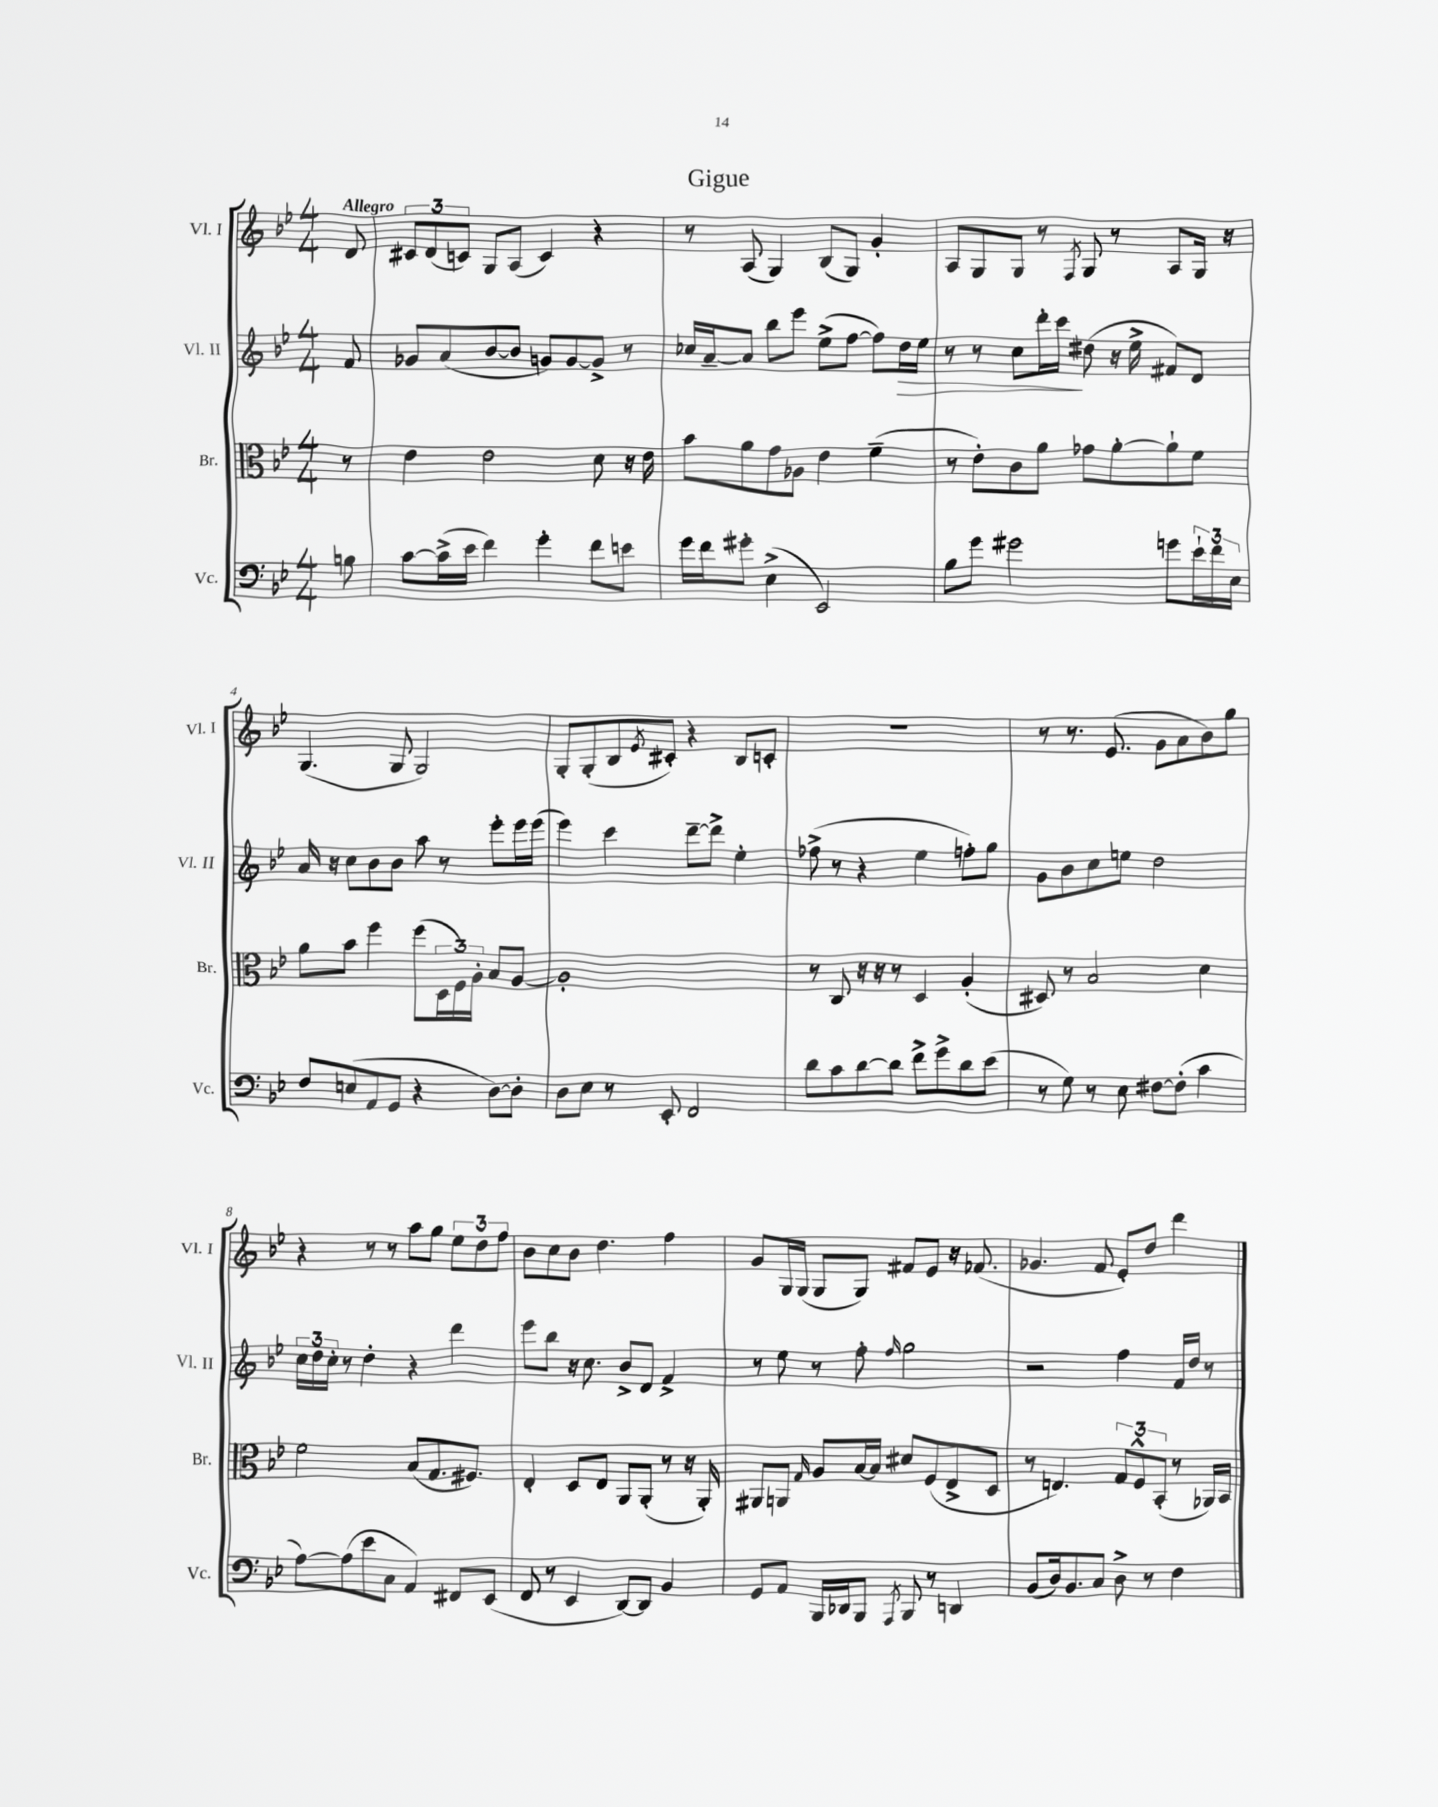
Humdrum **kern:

**kern	**kern	**kern	**kern
*staff4	*staff3	*staff2	*staff1
*clefF4	*clefC3	*clefG2	*clefG2
*k[b-e-]	*k[b-e-]	*k[b-e-]	*k[b-e-]
*M4/4	*M4/4	*M4/4	*M4/4
8B	8r	8f	8d
=	=	=	=
[8c	4e-	8g-	12c#
.	.	.	(12d
(16c^]	.	(8a	.
.	.	.	12c)
16e-	.	.	.
4f)	2e-	[8b-	8G
.	.	8b-]	(8A
4g'	.	8g)	4c)
.	.	[8g	.
8f	8d	8g^]	4r
8e	16r	8r	.
.	16e-	.	.
=	=	=	=
16g	8b-	16cc-	8r
16f	.	[16a~	.
8g#'	8a	8a]	(8A
(4E-^	8g	8bb-	4G)
.	8A-	8eee-	.
2EE-)	4e-	(8ee-^	(8B-
.	.	[8ff	8G)
.	(4f~	8ff])	4g'
.	.	16dd	.
.	.	16ee-	.
=	=	=	=
8B-	8r	8r	8A
8g	8e-')	8r	8G
2g#	8c	8cc	8G
.	8a	16ddd'	8r
.	.	16ccc	.
.	.	.	8qF
.	8g-	(8dd#	8G
.	[8a'	16r	8r
.	.	16ee-^	.
8g	8a`]	8f#)	8A
24e-`	8f	8d	16G
24f	.	.	.
.	.	.	16r
24E-	.	.	.
=	=	=	=
8F	8a	16a	(4.G
.	.	16r	.
(8E	8b-	8cc	.
8AA	4ff	8b-	.
8GG	.	8b-	8G
4r	(8ff	8aa	2G)
.	24D	8r	.
.	24F)	.	.
.	24A'	.	.
[8D)	8B-	8eee-'	.
8D']	[8A	16eee-	.
.	.	(16eee-	.
=	=	=	=
8D	1A']	4eee-)	8G'
8E-	.	.	(8G'
8r	.	4ccc	8B-
.	.	.	8qe-
8EE-'	.	.	8c#')
2FF	.	[8ddd~	4r
.	.	8ddd^]	.
.	.	4ee-'	8B-
.	.	.	8c'
=	=	=	=
8d	8r	(8ff-^	1r
8c	8C	8r	.
[8d	16r	4r	.
.	16r	.	.
8d]	8r	.	.
8f^	4D	4ee-	.
8g^	.	.	.
8d	(4A'	8ff')	.
(8e-	.	8gg	.
=	=	=	=
8r	8D#)	8g	8r
8G)	8r	8b-	8.r
8r	2B-	8cc	.
.	.	.	(8.e-
8E-	.	8ee	.
[8F#	.	2dd	8g
(8F#']	.	.	8a
4c	4d	.	8b-)
.	.	.	8gg
=	=	=	=
[8A)	2f	24cc	4r
.	.	24dd	.
.	.	24cc'	.
(8A]	.	8r	.
8e-	.	4dd'	8r
8C	.	.	8r
4AA)	(8B-	4r	8aa
.	8.G	.	8gg
8FF#	.	4ddd	12ee-
.	8.F#)	.	.
.	.	.	12dd
(8EE-	.	.	.
.	.	.	12ff
=	=	=	=
8FF	4E-'	8eee-	8b-
8r	.	8bb-	8cc
4EE-	8D	16r	8b-
.	.	8.cc	.
.	8E-	.	4.dd
[8DD)	8AA	8b-^	.
8DD]	(8AA'	8d	.
4BB-	8r	4f^	4ff
.	16r	.	.
.	16AA')	.	.
=	=	=	=
8GG	8AA#	8r	8g
8AA	8AA	8ee-	16G
.	.	.	(16G
.	16qqG	.	.
16BBB-	8A	8r	8G
16DD-	.	.	.
8BBB-	[16B-	8ff'	8G)
.	16B-]	.	.
8qAAA	.	16qqff	.
8BBB-	8d#	2gg	8f#
8r	(8F	.	8e-
4DD	8E-^	.	16r
.	.	.	(8.f-
.	8D	.	.
=	=	=	=
(8BB-	8r	2r	4.g-
16D)	4.E)	.	.
8.BB-	.	.	.
8C	.	.	8f
8D^	12G	4ff	8e-')
.	12F^^	.	.
8r	.	.	8dd
.	(12BB-'	.	.
4F	8r	16f	4ddd
.	.	16dd	.
.	16AA-)	8r	.
.	16BB-	.	.
==	==	==	==
*-	*-	*-	*-
